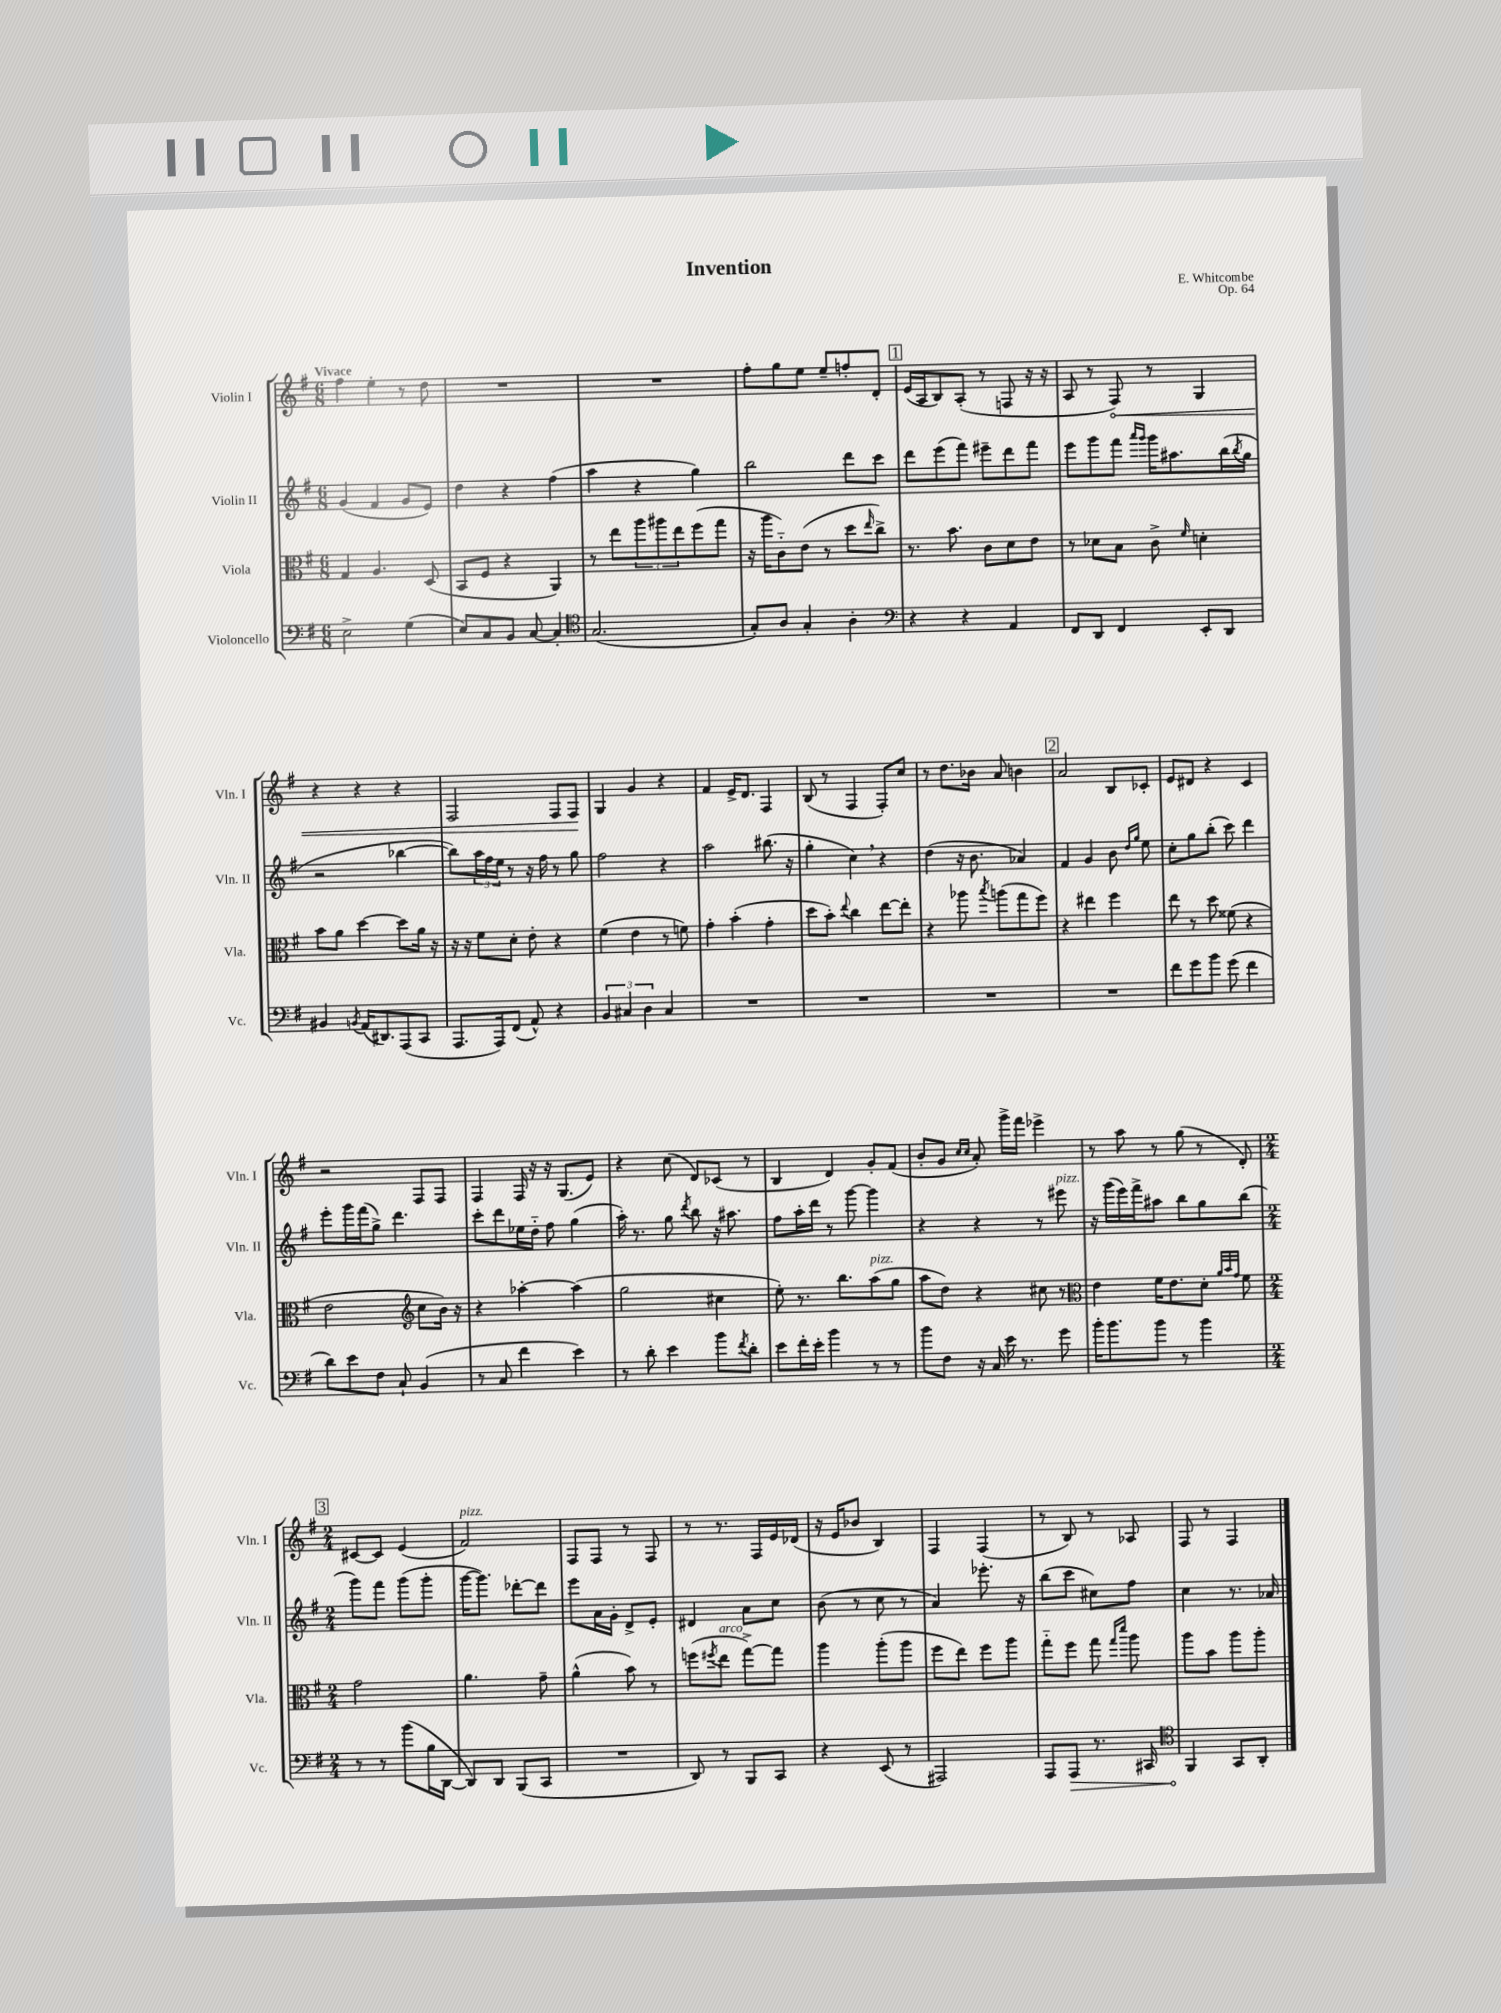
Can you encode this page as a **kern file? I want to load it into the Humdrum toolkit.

**kern	**dynam	**kern	**kern	**kern	**dynam
*part4	*part4	*part3	*part2	*part1	*part1
*staff4	*staff4	*staff3	*staff2	*staff1	*staff1
*I"Violoncello	*	*I"Viola	*I"Violin II	*I"Violin I	*
*I'Vc.	*	*I'Vla.	*I'Vln. II	*I'Vln. I	*
*clefF4	*	*clefC3	*clefG2	*clefG2	*
*k[f#]	*	*k[f#]	*k[f#]	*k[f#]	*
*M6/8	*	*M6/8	*M6/8	*M6/8	*
=1	=1	=1	=1	=1	=1
!	!	!	!	!LO:TX:a:B:t=Vivace	!
2E^\	.	4G/	(4g/	4ff#\	.
.	.	4.A/	4f#/	4ee'\	.
(4G\	.	.	8g/L	8r	.
.	.	(8D/	8e/J)	8dd\	.
=2	=2	=2	=2	=2	=2
8E/L)	.	8BB/L	4dd\	2.r	.
8C/	.	8F#/J	.	.	.
8BB/J	.	4r	4r	.	.
[8C/	.	.	.	.	.
4C'/]	.	4AA/)	(4ff#\	.	.
=3	=3	=3	=3	=3	=3
*clefC4	*	*	*	*	*
(2.G/	.	8r	4aa\	2.r	.
.	.	8ee\L	.	.	.
.	.	12aa\	4r	.	.
.	.	12aa#X\	.	.	.
.	.	12ee\	.	.	.
.	.	(8ff#\	4gg\)	.	.
.	.	8gg\J	.	.	.
=4	=4	=4	=4	=4	=4
8G'/L)	.	16r	2bb\	8ff#'\L	.
.	.	16aa\KL	.	.	.
8A/J	.	8c\)	.	8gg\	.
4G'/	.	(8e\J	.	8ee\J	.
.	.	8r	.	8ee~/L	.
4A'\	.	8dd\L	8ddd\L	8ffn'/	.
.	.	16qqee/	.	.	.
.	.	8cc^\J)	8ccc\J	8d'/J	.
!!LO:REH:place=s1:t=1
=5	=5	=5	=5	=5	=5
*clefF4	*	*	*	*	*
4r	.	8.r	8ddd\L	(16e/LL	.
.	.	.	.	16A/J	.
.	.	.	(8eee\	8B/)	.
.	.	8.b\	.	.	.
4r	.	.	8fff#\J)	(8A'/J	.
.	.	8c\L	8eee#X~\L	8r	.
4AA/	.	8d\	8ddd\	8Fn/	.
.	.	8e\J	8fff#\J	16r	.
.	.	.	.	16r	.
=6	=6	=6	=6	=6	=6
8FF#/L	.	8r	8eee\L	8A/	.
8DD/J	.	8d-X\L	8ggg\	8r	.
!	!	!	!	!	!LO:HP:b
4FF#/	.	8B\J	8fff#\J	8F#/)	<
.	.	.	16qqaaa/LL	.	.
.	.	.	16qqggg/JJ	.	.
.	.	8c^\	16ggg\KL	8r	.
.	.	.	8.aa#X\	.	.
.	.	16qqf#/	.	.	.
8EE'/L	.	4dn'\	.	4G/	.
8DD/J	.	.	(16bb\L	.	.
.	.	.	8qbb/	.	.
.	.	.	16gg\JJ	.	.
!!LO:LB:g=z
=7	=7	=7	=7	=7	=7
4BB#X/	.	8b\L	2r	4r	.
.	.	8a\J	.	.	.
8qBBn/	.	.	.	.	.
(16AA/KL	.	[4dd\	.	4r	.
8.DD#X/)	.	.	.	.	.
(8AAA/	.	8dd\L]	[4bb-X\	4r	.
8CC/J	.	16a\Jk	.	.	.
.	.	16r	.	.	.
=8	=8	=8	=8	=8	=8
8.AAA/L	.	16r	8bb-\L])	2F#/	.
.	.	16r	.	.	.
.	.	8f#\L	24aa\L	.	.
.	.	.	24ff#\	.	.
16AAA/k)	.	.	.	.	.
.	.	.	24ee\JJ	.	.
(8FF#/J	.	8d'\J	8r	.	.
8AA^^/)	.	8e'\	16r	.	.
.	.	.	16ff#\	.	.
4r	.	4r	8r	8F#/L	.
.	.	.	8gg\	8F#/J	.
.	.	.	.	.	[
=9	=9	=9	=9	=9	=9
6BB/	.	(4f#\	2ff#\	4G/	.
6C#X/	.	.	.	.	.
.	.	4e\	.	4g/	.
6D\	.	.	.	.	.
4C#/	.	8r	4r	4r	.
.	.	8fn\)	.	.	.
=10	=10	=10	=10	=10	=10
2.r	.	4g'\	2aa\	4f#/	.
.	.	(4b'\	.	16e^/KL	.
.	.	.	.	8.d/J	.
.	.	4g'\	(8.bb#X\	4F#/	.
.	.	.	16r	.	.
=11	=11	=11	=11	=11	=11
2.r	.	8dd\L	4gg'\	(8B/	.
.	.	8b'\J)	.	8r	.
.	.	8qqee/	.	.	.
.	.	4cc\	4cc,\)	4F#/	.
.	.	[8ee\L	4r	8F#'/L)	.
.	.	8ee'\J]	.	8cc/J	.
=12	=12	=12	=12	=12	=12
2.r	.	4r	(4dd\	8r	.
.	.	.	.	8.dd\L	.
.	.	8aa-X\	16r	.	.
.	.	.	8.b\	16b-X\Jk	.
.	.	8qbb/	.	.	.
.	.	(8aan\L	.	8a/	.
.	.	8gg\	4a-X/)	4bn\	.
.	.	8ff#\J)	.	.	.
!!LO:REH:place=s1:t=2
=13	=13	=13	=13	=13	=13
2.r	.	4r	4f#/	2a/	.
.	.	4ee#X\	4g/	.	.
.	.	4ff#\	8b\	8B/L	.
.	.	.	16qqdd/LL	.	.
.	.	.	16qqgg/JJ	.	.
.	.	.	8ee\	8c-X'/J	.
=14	=14	=14	=14	=14	=14
8f#\L	.	8ee\	8cc'\L	8e/L	.
8g\	.	8r	8gg\	8d#X/J	.
8b\J	.	8dd\	(8bb'\J	4r	.
(8g\	.	(8f##X\	8ccc\)	.	.
4f#\	.	4r	4ddd\	4c/	.
!!LO:LB:g=z
=15	=15	=15	=15	=15	=15
8d\L)	.	2e\	8eee'\L	2r	.
8e\	.	.	16ggg\L	.	.
.	.	.	(16fff#\J	.	.
8F#\J	.	.	8gg^\J)	.	.
8C`/	.	.	4.ddd\	.	.
*	*	*clefG2	*	*	*
(4BB/	.	8cc\L	.	8F#/L	.
.	.	16b\Jk)	.	8F#/J	.
.	.	16r	.	.	.
=16	=16	=16	=16	=16	=16
8r	.	4r	8ccc'\L	4F#/	.
8C/	.	.	8ddd\	.	.
4f#\	.	[4aa-X'\	16ee-X\L	16F#/	.
.	.	.	16dd\JJ	16r	.
.	.	.	8ff#\	16r	.
.	.	.	.	(8.G/L	.
4e\)	.	(4aa-\]	(4gg\	.	.
.	.	.	.	8e/J)	.
=17	=17	=17	=17	=17	=17
8r	.	2gg\	16aa'\)	4r	.
.	.	.	8.r	.	.
8d'\	.	.	.	.	.
4e\	.	.	8gg\	(8cc\	.
.	.	.	8qddd/	.	.
.	.	.	8bb\	8d/L)	.
8b\L	.	4cc#X\	16r	(8c-X/J	.
.	.	.	8.aa#X\	.	.
8qf#/	.	.	.	.	.
8d'\J	.	.	.	8r	.
=18	=18	=18	=18	=18	=18
8e\L	.	8ee'\)	8ff#\L	4B/	.
16f#'\L	.	8.r	16aa'\L	.	.
16e'\JJ	.	.	16ddd\JJ	.	.
4b\	.	.	8r	4d/)	.
.	.	8.bb\L	.	.	.
.	.	.	[8ggg\	.	.
!	!	!LO:TX:a:i:t=pizz.	!	!	!
8r	.	(8aa\	4ggg\]	8g'/L	.
8r	.	8gg\J	.	(8f#/J	.
=19	=19	=19	=19	=19	=19
8b\L	.	8aa\L	4r	8b'/L	.
8F#\J	.	8dd\J)	.	8g/J	.
.	.	.	.	16qqcc/LL	.
.	.	.	.	16qqcc/JJ	.
16r	.	4r	4r	8a'/)	.
16C/	.	.	.	.	.
16e\	.	.	.	16ggg^\LL	.
8.r	.	.	.	16fff#\JJ	.
.	.	8cc#X\	8r	4eee-X^\	.
!	!	!	!LO:TX:a:i:t=pizz.	!	!
8g\	.	8r	8eee#X\	.	.
=20	=20	=20	=20	=20	=20
*	*	*clefC3	*	*	*
16b'\KL	.	4e\	16r	8r	.
8.b\	.	.	(16ggg\LL	.	.
.	.	.	16eee\)	8aa\	.
.	.	.	16fff#^\J	.	.
8b\J	.	16f#\KL	8aa#X\J	8r	.
.	.	8.e\	.	.	.
8r	.	.	8bb\L	(8gg\	.
4b\	.	8d'\J	8gg\	8r	.
.	.	32qqa/LLL	.	.	.
.	.	32qqb/	.	.	.
.	.	32qqg/JJJ	.	.	.
.	.	8f#\	(8bb\J	8d'/)	.
!!LO:LB:g=z
!!LO:REH:place=s1:t=3
=21	=21	=21	=21	=21	=21
*M2/4	*	*M2/4	*M2/4	*M2/4	*
8r	.	2g\	8ggg\L)	[8c#X/L	.
8r	.	.	8fff#\J	8c#/J]	.
(8b\L	.	.	(8ggg\L	(4e/	.
16B\L	.	.	8ggg'\J	.	.
[16DD\JJ	.	.	.	.	.
=22	=22	=22	=22	=22	=22
!	!	!	!	!LO:TX:a:i:t=pizz.	!
8DD/L])	.	4.a\	[16ggg\KL	2f#/)	.
.	.	.	8.ggg\J])	.	.
8DD/J	.	.	.	.	.
(8BBB/L	.	.	[8ddd-X'\L	.	.
8CC/J	.	8g~\	8ddd-\J]	.	.
=23	=23	=23	=23	=23	=23
2r	.	(4a^^\	8eee\L	8F#/L	.
.	.	.	16a\L	8F#/J	.
.	.	.	16g'\JJ	.	.
.	.	8b\)	8d^/L	8r	.
.	.	8r	8e'/J	8F#/	.
=24	=24	=24	=24	=24	=24
8DD/)	.	(8ffn\L	4d#X/	8r	.
.	.	8qff#X/	.	.	.
!	!	!LO:TX:a:i:t=arco	!	!	!
8r	.	8ee\J	.	8.r	.
8BBB/L	.	[8gg^\L)	8a\L	.	.
.	.	.	.	16F#/LL	.
8CC/J	.	8gg\J]	8cc\J	16e/	.
.	.	.	.	(16d-X/JJ	.
=25	=25	=25	=25	=25	=25
4r	.	4aa\	(8b\	16r	.
.	.	.	.	16e/KL	.
.	.	.	8r	8b-X/J	.
(8EE/	.	(8aa'\L	8cc\	4B/)	.
8r	.	8aa\J	8r	.	.
=26	=26	=26	=26	=26	=26
2AAA#X/)	.	8ff#\L	4a/)	4F#/	.
.	.	8ee\J)	.	.	.
.	.	8ff#\L	8.eee-X'\	(4F#/	.
.	.	8aa\J	.	.	.
.	.	.	16r	.	.
=27	=27	=27	=27	=27	=27
8AAA/L	.	8gg\L	(8bb\L	8r	.
!	!LO:HP:b	!	!	!	!
8AAA/J	>	8ff#\J	8ccc\J	8B/)	.
8.r	.	8gg\	8cc#X\L)	8r	.
.	.	16qqgg/LL	.	.	.
.	.	16qqddd/JJ	.	.	.
.	.	8aa\	8ff#\J	8A-X/	.
16CC#X/	.	.	.	.	.
=28	=28	=28	=28	=28	=28
*clefC4	*	*	*	*	*
4FF#/	.	8aa\L	4cc\	8F#/	.
.	.	8b\J	.	8r	.
8GG/L	]	8aa\L	8.r	4F#/	.
8AA'/J	.	8aa'\J	.	.	.
.	.	.	16a-X/	.	.
==	==	==	==	==	==
*-	*-	*-	*-	*-	*-
